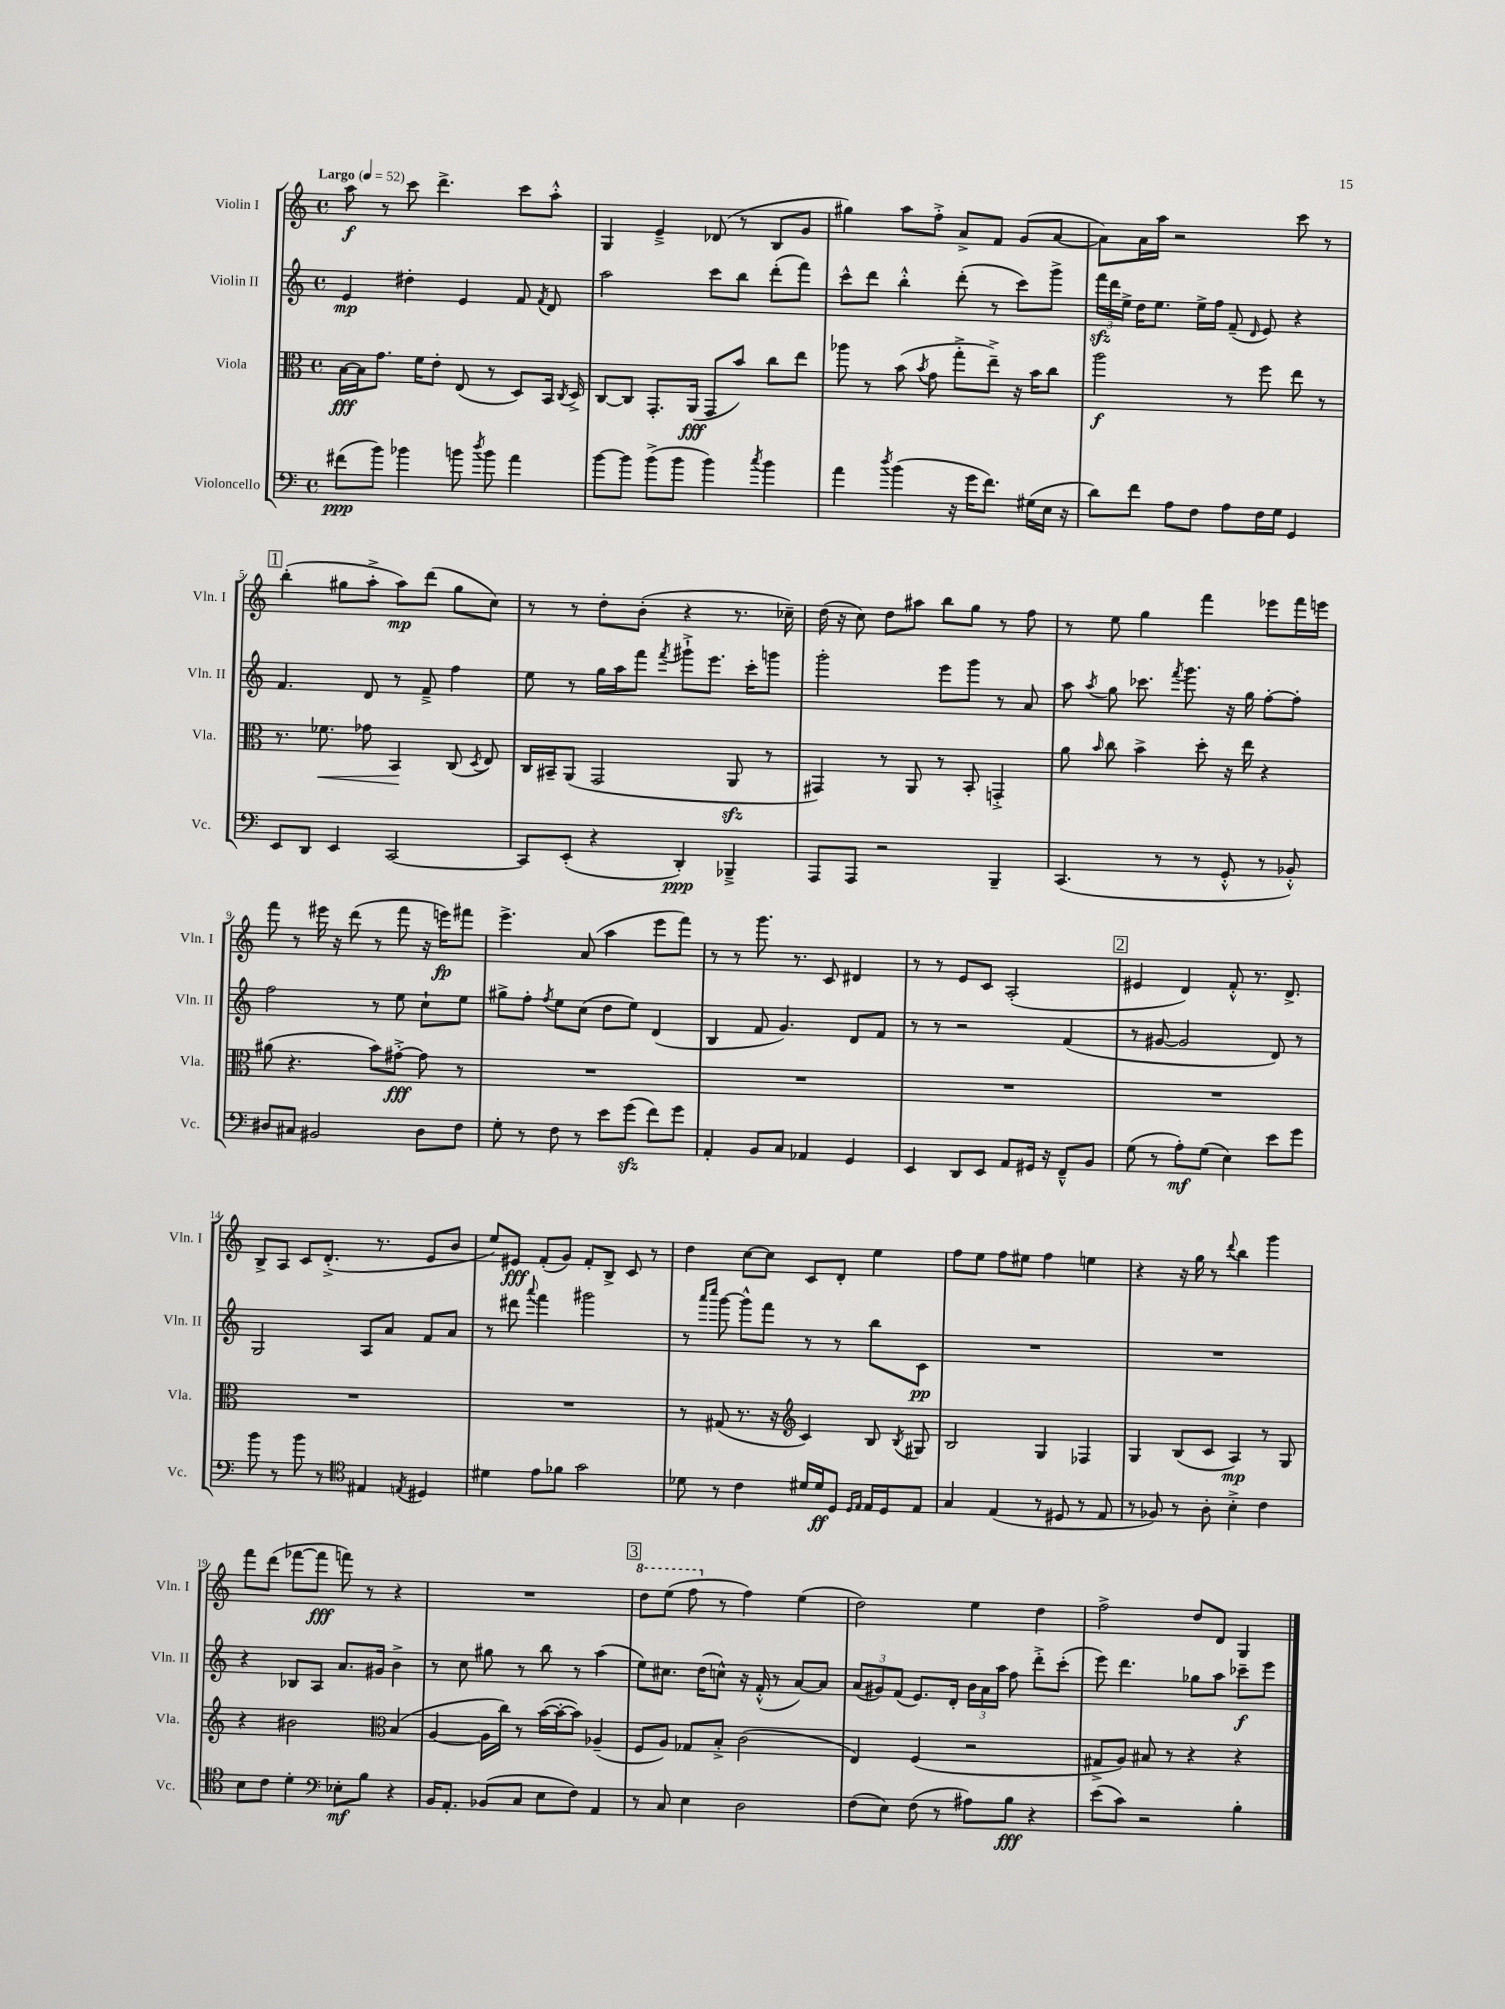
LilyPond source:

<<
\new StaffGroup <<
\new Staff = "s0" \with { instrumentName = "Violin I" shortInstrumentName = "Vln. I" } {
    \clef treble \key c \major \defaultTimeSignature \time 4/4 \tempo "Largo" 4 = 52
    \autoBeamOff a''8\f r8 c'''8 d'''4.-> c'''8[ a''8]-.-^ |
    g4 e'4---> des'8( r8 b8[ g'8] |
    gis''4) a''8[ f''8]-.-> a'8[-> f'8] g'8[( a'8]~ |
    a'8[) a'16 a''16] r2 c'''8 r8 |
    \mark \markup { \box "1" } b''4-.( gis''8[ a''8]-.-> a''8[\mp) d'''8]( gis''8[ c''8]) |
    r8 r8 d''8[-. b'8]-.( r4 r8. ces''16--) |
    d''16( r16 c''8) d''8[ ais''8] b''8[ g''8] r8 f''8 |
    r8 e''8 g''4 f'''4 ees'''8[ f'''16 e'''16] |
    f'''8 r8 eis'''16 r16 d'''8( r8 f'''8 r16 e'''16[\fp) fis'''8] |
    e'''4.-> a'8( a''4 e'''8[ f'''8]) |
    r8 r8 g'''8. r8. c'8 dis'4 |
    r8 r8 e'8[ c'8] a2-.( |
    \mark \markup { \box "2" } eis'4 d'4) f'8-.-^ r8. d'8.-> |
    b8[-> a8] c'8[ d'8.]-.->( r8. e'8[ b'8] |
    e''8[) eis'8]\fff f'8[-.( g'8]) f'8[-. b8]-> c'8 r8 |
    d''4 c''8[~ c''8] c'8[ d'8]-. e''4 |
    f''8[ e''8] f''8[ eis''8] f''4 e''4 |
    r4 r16 g''16 r8 \appoggiatura { d'''8 } b''4 g'''4 |
    f'''8[ d'''8]( fes'''8[~ fes'''8]\fff f'''8) r8 r4 |
    R1 |
    \mark \markup { \box "3" } \ottava #1 d'''8[ e'''8]( f'''8 \ottava #0 r8 f''4) e''4( |
    d''2) e''4 d''4 |
    f''2-> d''8[ d'8] g4 \bar "|." |
}
\new Staff = "s1" \with { instrumentName = "Violin II" shortInstrumentName = "Vln. II" } {
    \clef treble \key c \major \defaultTimeSignature \time 4/4
    \autoBeamOff e'4\mp dis''4-. e'4 f'8 \acciaccatura { f'8 } d'8 |
    a''2 c'''8[ b''8] d'''8[-.( f'''8]) |
    c'''8[-^ d'''8] b''4-.-^ d'''8-.( r8 c'''8[) g'''8]-> |
    \tuplet 3/2 { f'''16[\sfz d'''16 e''16]-> } d''16[ e''8.] e''16[-> f''16] f'8--( \grace { d'16 } e'8) r4 |
    \mark \markup { \box "1" } f'4. d'8 r8 f'8---> f''4 |
    e''8 r8 g''16[ a''16 f'''8] \acciaccatura { f'''8 } gis'''8[-!-> e'''8.] c'''16[-. g'''8] |
    g'''2-. e'''8[ g'''8] r8 a'8 |
    a''8 \acciaccatura { a''8 } g''8 ces'''8. \acciaccatura { f'''8 } g'''8. r16 g''16 f''8[~-. f''8]-. |
    f''2 r8 e''8 c''8[-! e''8] |
    gis''8[-> f''8]-. \acciaccatura { f''8 } e''8[ c''8]( d''8[ e''8]) d'4( |
    b4 f'8 g'4.) d'8[ f'8] |
    r8 r8 r2 f'4( |
    \mark \markup { \box "2" } r8 gis'8~ gis'2 d'8) r8 |
    g2 a8[ a'8] f'8[ a'8] |
    r8 dis'''8 \appoggiatura { a'''8 } f'''4 gis'''2 |
    r8 \grace { a'''16[ c''''16] } g'''8~ g'''8[-^ f'''8] r8 r8 b''8[ c'8]\pp |
    R1 |
    R1 |
    r4 bes8[ a8] a'8.[ gis'16] b'4-> |
    r8 c''8 gis''8 r8 b''8 r8 a''4( |
    \mark \markup { \box "3" } e''8[) cis''8.] d''16[( c''8]-^) r16 f'16-.-^( r8 a'8[~) a'8] |
    \tuplet 3/2 { a'8[( gis'8) f'8]( } e'8.[) d'16]-. \tuplet 3/2 { b'16[ a'16 a''16] } f''8 d'''8[-.-> c'''8]-.( |
    e'''8) d'''4. ges''8[ a''8] ces'''8[--\f e'''8] \bar "|." |
}
\new Staff = "s2" \with { instrumentName = "Viola" shortInstrumentName = "Vla." } {
    \clef alto \key c \major \defaultTimeSignature \time 4/4
    \autoBeamOff b16[~\fff b16 g'8.] f'16[ e'8]-. e8( r8 d8[) b,16] \acciaccatura { c8 } d16-> |
    c8[~ c8] g,8.[-. a,16]\fff( g,8[ b'8]) c''8[ e''8] |
    aes''8 r8 b'8( \acciaccatura { b'8 } g'8 g''8[-.-> e''8]--->) r16 b'16[ c''8] |
    a''2\f r8 f''8 e''8 r8 |
    \mark \markup { \box "1" } r8. fes'8.\< ges'8 b,4\! c8( \acciaccatura { d8 } e8) |
    c16[ bis,16-- a,8]( g,2 a,8\sfz r8 |
    gis,4) r8 a,8 r8 b,8-. g,4-.-> |
    a'8 \grace { b'16 } c''8 b'4-> d''8-. r16 e''16 r4 |
    ais'8( r4. b'8[) gis'8]~-.->\fff gis'8 r8 |
    R1 |
    R1 |
    R1 |
    \mark \markup { \box "2" } R1 |
    R1 |
    R1 |
    r8 gis8( r8. r16 \clef treble c'4) b8 \acciaccatura { b8 } gis8 |
    b2 g4 fes4 |
    g4 b8[( c'8] a4\mp) r8 g8 |
    r4 bis'2 \clef alto b4( |
    a4~ a16[ c''16]) r8 b'16[~( b'16~-. b'8]) aes4--( |
    \mark \markup { \box "3" } f8[ a8]) ges8[ b8]-.-> c'2( |
    e4) f4( r2 |
    gis8[-> a8]) bis8 r8 r4 r4 \bar "|." |
}
\new Staff = "s3" \with { instrumentName = "Violoncello" shortInstrumentName = "Vc." } {
    \clef bass \key c \major \defaultTimeSignature \time 4/4
    \autoBeamOff fis'8[\ppp( b'8]) bes'4 b'8 \acciaccatura { d''8 } b'8 a'4 |
    b'8[~ b'8] b'8[->( b'8] b'4) \acciaccatura { c''8 } b'4 |
    a'4 \acciaccatura { d''8 } b'4( r16 g'16[ f'8.]) gis16[( e16] r16 |
    d'8[) f'8] a8[ f8] a8[ f16 g16] g,4 |
    \mark \markup { \box "1" } e,8[ d,8] e,4 c,2~ |
    c,8[ e,8]-.( r4 d,4-.\ppp) bes,,4---> |
    a,,8[ a,,8] r2 b,,4-- |
    c,4.( r8 r8 g,8-.-^ r8 bes,8-.-^) |
    dis8[ cis8] bis,2 dis8[ f8] |
    g8-. r8 f8 r8 e'8[ g'8]\sfz( f'8[) g'8] |
    a,4-. b,8[ c8] aes,4 g,4 |
    e,4 d,8[ e,8] a,8[ gis,16] r16 f,8[---^ b,8] |
    \mark \markup { \box "2" } g8( r8 a8[-.\mf) g8]( e4) e'8[ g'8] |
    b'8 r8 b'8 r8 \clef tenor eis4 \acciaccatura { e8 } dis4 |
    dis'4 e'8[ fes'8] g'2 |
    des'8 r8 c'4 dis'16[ dis'16\ff d8] \grace { d16[ e16] } e16[ d16 e8] |
    g4 e4( r8 dis8 r8 e8 |
    r8 fes8) r8 a8-. b4-.-> c'4 |
    b8[ c'8] d'4-. \clef bass ees8[-.\mf b8] r4 |
    b,16[ a,8.]-. bes,8[( c8] e8[ f8]) a,4 |
    \mark \markup { \box "3" } r8 c8 e4 d2 |
    f8[( e8]) f8( r8 ais8[) b8]\fff r4 |
    e'8[( c'8]) r2 b4-. \bar "|." |
}
>>
>>
